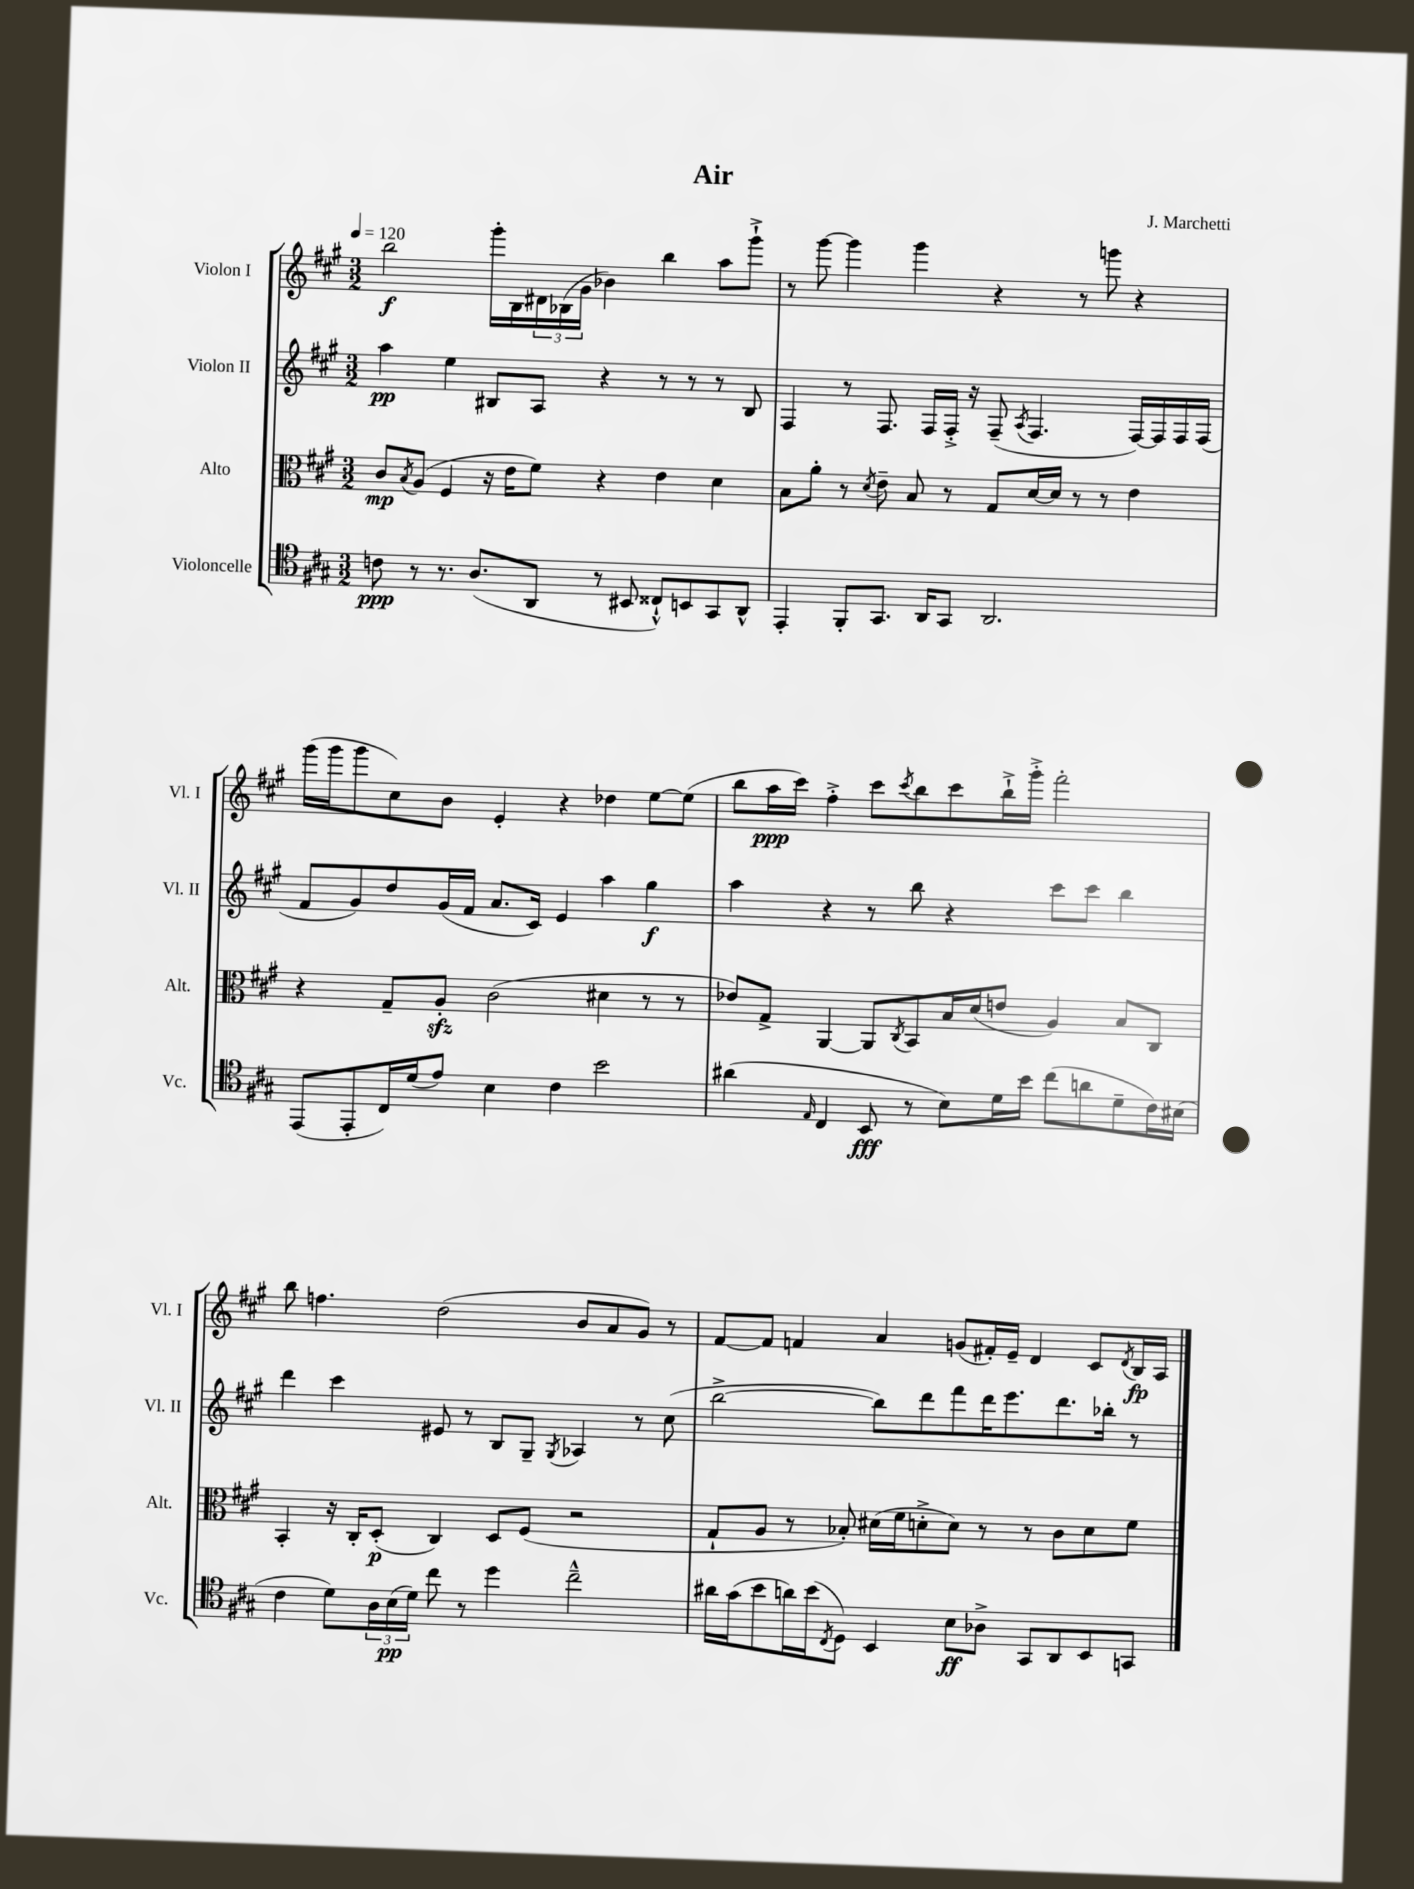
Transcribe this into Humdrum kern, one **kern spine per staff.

**kern	**dynam	**kern	**dynam	**kern	**dynam	**kern	**dynam
*part4	*part4	*part3	*part3	*part2	*part2	*part1	*part1
*staff4	*staff4	*staff3	*staff3	*staff2	*staff2	*staff1	*staff1
*I"Violoncelle	*	*I"Alto	*	*I"Violon II	*	*I"Violon I	*
*I'Vc.	*	*I'Alt.	*	*I'Vl. II	*	*I'Vl. I	*
*clefC4	*	*clefC3	*	*clefG2	*	*clefG2	*
*k[f#c#g#]	*	*k[f#c#g#]	*	*k[f#c#g#]	*	*k[f#c#g#]	*
*M3/2	*	*M3/2	*	*M3/2	*	*M3/2	*
*MM120	*	*MM120	*	*MM120	*	*MM120	*
=1	=1	=1	=1	=1	=1	=1	=1
8cn\	ppp	8c#/L	mp	4aa\	pp	2bb\	f
.	.	8qB/	.	.	.	.	.
8r	.	(8A/J	.	.	.	.	.
8.r	.	4F#/	.	4ee\	.	.	.
(8.A/L	.	.	.	.	.	.	.
.	.	16r	.	8B#X/L	.	16ggg#'\LL	.
.	.	16e\KL	.	.	.	16B\	.
8AA/J	.	8f#\J)	.	8A/J	.	24d#X\	.
.	.	.	.	.	.	(24B-X\	.
.	.	.	.	.	.	24g#\JJ	.
8r	.	4r	.	4r	.	4b-X\)	.
8BB#X/	.	.	.	.	.	.	.
8C##X`^^/L)	.	4e\	.	8r	.	4bb\	.
8BBn/	.	.	.	8r	.	.	.
8GG#/	.	4d\	.	8r	.	8aa\L	.
8AA^^/J	.	.	.	8B#/	.	8ggg#`^\J	.
=2	=2	=2	=2	=2	=2	=2	=2
4EE'/	.	8B\L	.	4F#/	.	8r	.
.	.	8a'\J	.	.	.	[8ggg#\	.
8FF#'/L	.	8r	.	8r	.	4ggg#\]	.
.	.	8qd/	.	.	.	.	.
8.GG#/J	.	8e~\	.	8.F#/	.	.	.
.	.	8B/	.	.	.	4ggg#\	.
16AA/KL	.	.	.	16F#/LL	.	.	.
8GG#/J	.	8r	.	16F#'^/JJ	.	.	.
.	.	.	.	16r	.	.	.
2.AA/	.	8G#/L	.	(8F#~/	.	4r	.
.	.	.	.	8qA/	.	.	.
.	.	[16d/L	.	4.F#/	.	.	.
.	.	16d/JJ]	.	.	.	.	.
.	.	8r	.	.	.	8r	.
.	.	8r	.	.	.	8gggn\	.
.	.	4e\	.	[16F#/LL)	.	4r	.
.	.	.	.	16F#/]	.	.	.
.	.	.	.	16F#/	.	.	.
.	.	.	.	(16F#/JJ	.	.	.
!!LO:LB:g=z
=3	=3	=3	=3	=3	=3	=3	=3
(8EE/L	.	4r	.	8f#/L	.	(16ggg#\LL	.
.	.	.	.	.	.	16ggg#\J	.
8EE'/	.	.	.	8g#/)	.	8ggg#\	.
16C#/L)	.	8G#~/L	.	8dd/	.	8cc#\)	.
(16d/J	.	.	.	.	.	.	.
8e/J)	.	8Azz'/J	.	(16g#/L	.	8b\J	.
.	.	.	.	16f#/JJ	.	.	.
4B\	.	(2c#\	.	8.a/L	.	4e'/	.
.	.	.	.	16c#/Jk)	.	.	.
4c#\	.	.	.	4e/	.	4r	.
2b\	.	4d#X\	.	4aa\	.	4dd-X\	.
.	.	8r	.	4gg#\	f	[8ee\L	.
.	.	8r	.	.	.	(8ee\J]	.
=4	=4	=4	=4	=4	=4	=4	=4
(4a#X\	.	8e-X/L)	.	4aa\	.	8bb\L	.
.	.	8G#^/J	.	.	.	16aa\L	ppp
.	.	.	.	.	.	16ccc#\JJ)	.
16qqE/	.	.	.	.	.	.	.
4C#/	.	[4AA/	.	4r	.	4ff#'^\	.
8BB/	fff	8AA/L]	.	8r	.	8ccc#\L	.
.	.	8qC#/	.	.	.	8qccc#/	.
8r	.	8BB/	.	8bb\	.	8bb\	.
8B\L)	.	16B/L	.	4r	.	8ccc#\	.
.	.	(16d/J	.	.	.	.	.
16d\L	.	8en/J	.	.	.	16bb`^\L	.
16b\JJ	.	.	.	.	.	16ggg#'^\JJ	.
(8cc#\L	.	4A/)	.	8ccc#\L	.	2fff#'\	.
8an\	.	.	.	8ccc#\J	.	.	.
8d~\	.	8B/L	.	4bb\	.	.	.
16c#\L)	.	8C#/J	.	.	.	.	.
(16B#X\JJ	.	.	.	.	.	.	.
!!LO:LB:g=z
=5	=5	=5	=5	=5	=5	=5	=5
4c#\	.	4BB'/	.	4ddd\	.	8bb\	.
.	.	.	.	.	.	4.ffn\	.
8d\L)	.	16r	.	4ccc#\	.	.	.
.	.	16C#'/KL	.	.	.	.	.
24A\L	.	(8D'/J	p	.	.	.	.
(24B\	pp	.	.	.	.	.	.
24d\JJ)	.	.	.	.	.	.	.
8cc#\	.	4C#/)	.	8e#X/	.	(2dd\	.
8r	.	.	.	8r	.	.	.
4dd\	.	8D/L	.	8B/L	.	.	.
.	.	(8F#/J	.	8G#~/J	.	.	.
.	.	.	.	8qG#/	.	.	.
2cc#~^^\	.	2r	.	4A-X/	.	8b/L	.
.	.	.	.	.	.	8a/	.
.	.	.	.	8r	.	8g#/J)	.
.	.	.	.	(8cc#\	.	8r	.
=6	=6	=6	=6	=6	=6	=6	=6
16a#X\LL	.	8G#`/L	.	[2bb^\	.	[8f#/L	.
(16g#\J	.	.	.	.	.	.	.
8b\	.	8A/J	.	.	.	8f#/J]	.
16an\L)	.	8r	.	.	.	4fn/	.
(16b\J	.	.	.	.	.	.	.
8qC#/	.	.	.	.	.	.	.
8D\J)	.	8B-X'/)	.	.	.	.	.
4BB/	.	(16d#X\LL	.	8bb\L])	.	4a/	.
.	.	16f#\J	.	.	.	.	.
.	.	8dn'^\	.	8ddd\	.	.	.
8B\L	ff	8d\J)	.	8fff#\	.	(8gn/L	.
8A-X^\J	.	8r	.	16ddd\K	.	16f#X'/L)	.
.	.	.	.	8.eee\	.	16e~/JJ	.
8GG#/L	.	8r	.	.	.	4d/	.
8AA/	.	8c#\L	.	8.ddd\	.	.	.
8BB/	.	8d\	.	.	.	8c#/L	.
.	.	.	.	16bb-X'\Jk	.	.	.
.	.	.	.	.	.	8qd/	.
8GGn/J	.	8f#\J	.	8r	.	16B/L	fp
.	.	.	.	.	.	16A/JJ	.
==	==	==	==	==	==	==	==
*-	*-	*-	*-	*-	*-	*-	*-
